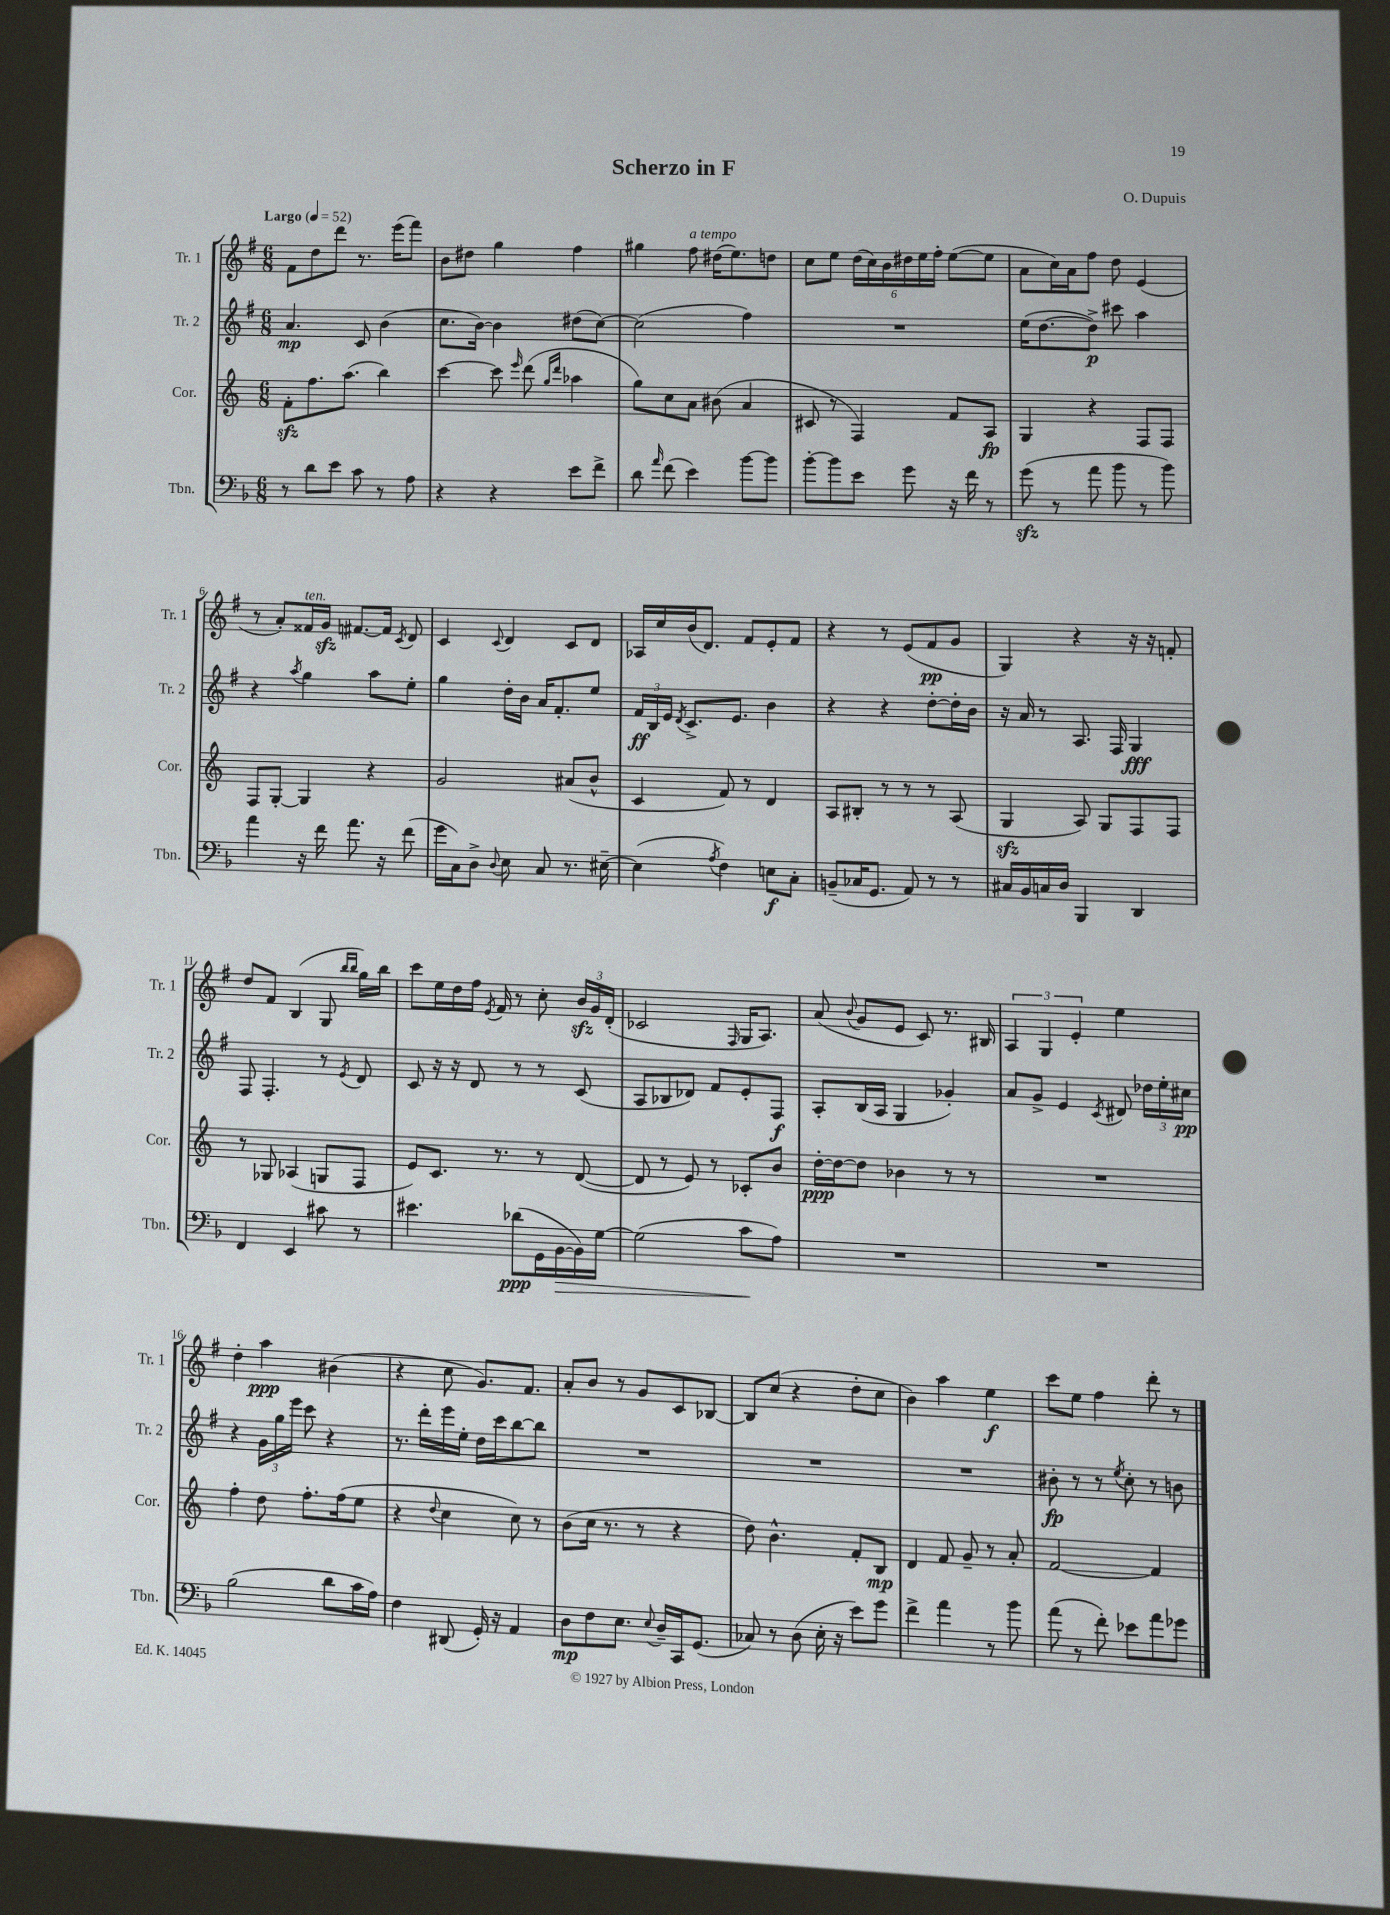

**kern	**dynam	**kern	**dynam	**kern	**dynam	**kern	**dynam
*part4	*part4	*part3	*part3	*part2	*part2	*part1	*part1
*staff4	*staff4	*staff3	*staff3	*staff2	*staff2	*staff1	*staff1
*I"Tbn.	*	*I"Cor.	*	*I"Tr. 2	*	*I"Tr. 1	*
*I'Tbn.	*	*I'Cor.	*	*I'Tr. 2	*	*I'Tr. 1	*
*clefF4	*	*clefG2	*	*clefG2	*	*clefG2	*
*k[b-]	*	*k[]	*	*k[f#]	*	*k[f#]	*
*M6/8	*	*M6/8	*	*M6/8	*	*M6/8	*
*MM52	*	*MM52	*	*MM52	*	*MM52	*
=1	=1	=1	=1	=1	=1	=1	=1
!	!	!	!	!	!	!LO:TX:a:B:t=Largo	!
8r	.	8fzz'\L	.	4.a/	mp	8f#\L	.
8d\L	.	8.ff\	.	.	.	8dd\	.
8e\J	.	.	.	.	.	8ddd\J	.
.	.	(8.aa\J	.	.	.	.	.
8c\	.	.	.	8c/	.	8.r	.
8r	.	4bb\)	.	(4b\	.	.	.
.	.	.	.	.	.	(16eee\KL	.
8A\	.	.	.	.	.	8fff#\J)	.
=2	=2	=2	=2	=2	=2	=2	=2
4r	.	[4ccc\	.	8.cc\L	.	8b\L	.
.	.	.	.	.	.	8dd#X\J	.
.	.	.	.	[16b\Jk)	.	.	.
4r	.	8ccc\]	.	4b\]	.	4gg\	.
.	.	16qqeee/	.	.	.	.	.
.	.	(8ddd\	.	.	.	.	.
.	.	16qqgg/LL	.	.	.	.	.
.	.	16qqddd/JJ	.	.	.	.	.
8e\L	.	4aa-X\	.	(8dd#X\L	.	4ff#\	.
8f^\J	.	.	.	[8cc\J)	.	.	.
=3	=3	=3	=3	=3	=3	=3	=3
8d\	.	8gg\L)	.	(2cc\]	.	4gg#X\	.
16qqa/	.	.	.	.	.	.	.
(8f\	.	8cc\	.	.	.	.	.
!	!	!	!	!	!	!LO:TX:a:i:t=a tempo	!
4e\)	.	8a\J	.	.	.	8ff#\	.
.	.	(8b#X\	.	.	.	(16dd#X\KL	.
.	.	.	.	.	.	8.ee\)	.
[8b-\L	.	4a/	.	4ff#\)	.	.	.
8b-\J]	.	.	.	.	.	8ddn\J	.
=4	=4	=4	=4	=4	=4	=4	=4
[8b-'\L	.	8c#X/	.	2.r	.	8cc\L	.
8b-\]	.	8r	.	.	.	8ee\J	.
8e\J	.	4F/)	.	.	.	(24dd\LL	.
.	.	.	.	.	.	24cc\)	.
.	.	.	.	.	.	24b\	.
8g\	.	.	.	.	.	24dd#X\	.
.	.	.	.	.	.	24ee\	.
.	.	.	.	.	.	24ff#'\JJ	.
16r	.	8f/L	.	.	.	([8ee\L	.
16f\	.	.	.	.	.	.	.
8r	.	8A/J	fp	.	.	8ee\J]	.
=5	=5	=5	=5	=5	=5	=5	=5
(8gzz\	.	4G/	.	(16ee\KL	.	8a\L	.
.	.	.	.	[8.dd\	.	.	.
8r	.	.	.	.	.	16cc\L)	.
.	.	.	.	.	.	16a\J	.
8a\	.	4r	.	8dd^\J])	p	8ff#\J	.
8b-\	.	.	.	8ccc#X\	.	8dd\	.
8r	.	8F/L	.	4aa\	.	(4e/	.
8b-\)	.	8F/J	.	.	.	.	.
!!LO:LB:g=z
=6	=6	=6	=6	=6	=6	=6	=6
4a\	.	8F/L	.	4r	.	8r	.
.	.	[8G'/J	.	.	.	8a'/L)	.
.	.	.	.	8qaa/	.	.	.
!	!	!	!	!	!	!LO:TX:a:i:t=ten.	!
16r	.	4G/]	.	4gg\	.	16f##X/L	.
16f\	.	.	.	.	.	16gzz/JJ	.
8.a\	.	.	.	.	.	[8.f#X/L	.
.	.	4r	.	8aa\L	.	.	.
16r	.	.	.	.	.	16f#/Jk]	.
.	.	.	.	.	.	8qc/	.
(8f\	.	.	.	8ee'\J	.	8d/	.
=7	=7	=7	=7	=7	=7	=7	=7
16g\LL	.	2g/	.	4gg\	.	4c/	.
16C\J)	.	.	.	.	.	.	.
8D^\J	.	.	.	.	.	.	.
8qqD/	.	.	.	.	.	8qqc/	.
8E\	.	.	.	16dd'\LL	.	4d/	.
.	.	.	.	16b\JJ	.	.	.
8C/	.	.	.	16a/KL	.	.	.
.	.	.	.	8.f#'/	.	.	.
8.r	.	(8a#X/L	.	.	.	8c/L	.
.	.	8b^^/J	.	8ee/J	.	8d/J	.
[16E#X~\	.	.	.	.	.	.	.
=8	=8	=8	=8	=8	=8	=8	=8
(4E#\]	.	4c/	.	24f#/LL	ff	16A-X/LL	.
.	.	.	.	24B/	.	.	.
.	.	.	.	.	.	16cc/	.
.	.	.	.	24e/JJ	.	.	.
.	.	.	.	8qd/	.	.	.
.	.	.	.	8.c^/L	.	(16b/J	.
.	.	.	.	.	.	8.d/J)	.
8qA/	.	.	.	.	.	.	.
4F\)	.	8f/)	.	.	.	.	.
.	.	.	.	8.e/J	.	.	.
.	.	8r	.	.	.	8f#/L	.
8En\L	f	4d/	.	4b\	.	8e'/	.
8C'\J	.	.	.	.	.	8f#/J	.
=9	=9	=9	=9	=9	=9	=9	=9
(8BBn~/L	.	8A/L	.	4r	.	4r	.
16C-X/K	.	8B#X'/J	.	.	.	.	.
8.GG/J	.	.	.	.	.	.	.
.	.	8r	.	4r	.	8r	.
8AA/)	.	8r	.	.	.	(8e/L	.
8r	.	8r	.	[8dd'\L	.	8f#/	pp
8r	.	(8A/	.	16dd'\L]	.	8g/J	.
.	.	.	.	16b\JJ	.	.	.
=10	=10	=10	=10	=10	=10	=10	=10
16C#X/LL	.	4Gzz/	.	16r	.	4G/)	.
16BB-/	.	.	.	16a/	.	.	.
16Cn/	.	.	.	8r	.	.	.
16D/JJ	.	.	.	.	.	.	.
4BBB-/	.	8A/)	.	8.A/	.	4r	.
.	.	8G/L	.	.	.	.	.
.	.	.	.	16F#/	.	.	.
4DD/	.	8F/	.	4G/	fff	16r	.
.	.	.	.	.	.	16r	.
.	.	8F/J	.	.	.	8fn'/	.
!!LO:LB:g=z
=11	=11	=11	=11	=11	=11	=11	=11
4FF/	.	8r	.	8F#/	.	8dd/L	.
.	.	8G-X/	.	4.F#'/	.	8f#/J	.
4EE/	.	(4A-X/	.	.	.	(4B/	.
8c#X\	.	8Gn/L	.	8r	.	8G/	.
.	.	.	.	.	.	16qqbb/LL	.
.	.	.	.	8qe/	.	16qqbb/JJ	.
8r	.	8F/J	.	8d/	.	16gg\LL)	.
.	.	.	.	.	.	16bb\JJ	.
=12	=12	=12	=12	=12	=12	=12	=12
4.e#X\	.	8e/L)	.	8c/	.	8ccc\L	.
.	.	8.c/J	.	16r	.	16ee\L	.
.	.	.	.	16r	.	16dd\	.
.	.	.	.	8d/	.	16ff#\JJ	.
.	.	.	.	.	.	8qe/	.
.	.	8.r	.	.	.	16f#/	.
(8d-X\L	ppp	.	.	8r	.	8r	.
16GG\L	.	8r	.	8r	.	8cc'\	.
!	!LO:HP:b	!	!	!	!	!	!
[16BB-\	>	.	.	.	.	.	.
16BB-\])	.	([8d/	.	(8c/	.	24bzz/LL	.
.	.	.	.	.	.	24g/	.
[16G\JJ	.	.	.	.	.	.	.
.	.	.	.	.	.	(24d'/JJ	.
=13	=13	=13	=13	=13	=13	=13	=13
(2G\]	.	8d/]	.	8A/L	.	2c-X/	.
.	.	8r	.	8B-X/	.	.	.
.	.	8e/)	.	8d-X/J)	.	.	.
.	.	8r	.	8f#/L	.	.	.
.	.	.	.	.	.	16qqF#/	.
8c\L	.	8c-X'/L	.	8e'/	.	16G/KL	.
.	.	.	.	.	.	8.A/J)	.
8A\J)	]	8b/J	.	8F#/J	f	.	.
=14	=14	=14	=14	=14	=14	=14	=14
2.r	.	[16dd'\LL	ppp	8A'/L	.	(8a/	.
.	.	16dd\J_	.	.	.	.	.
.	.	.	.	.	.	8qqb/	.
.	.	8dd\J]	.	(16B/L	.	8g/L	.
.	.	.	.	16A/JJ	.	.	.
.	.	4b-X\	.	4G/	.	8e/J	.
.	.	.	.	.	.	8c/)	.
.	.	8r	.	4g-X'/)	.	8.r	.
.	.	8r	.	.	.	.	.
.	.	.	.	.	.	16B#X/	.
=15	=15	=15	=15	=15	=15	=15	=15
2.r	.	2.r	.	8a/L	.	6A/	.
.	.	.	.	8g^/J	.	.	.
.	.	.	.	.	.	6G/	.
.	.	.	.	4e/	.	.	.
.	.	.	.	.	.	6e'/	.
.	.	.	.	8qc/	.	.	.
.	.	.	.	8d#X/	.	4ee\	.
.	.	.	.	24dd-X\LL	.	.	.
.	.	.	.	24ee'\	.	.	.
.	.	.	.	24cc#X\JJ	pp	.	.
!!LO:LB:g=z
=16	=16	=16	=16	=16	=16	=16	=16
(2B-\	.	4ff'\	.	4r	.	4dd'\	.
.	.	8dd\	.	24g\LL	.	4aa\	ppp
.	.	.	.	24gg\	.	.	.
.	.	.	.	24eee\JJ	.	.	.
.	.	8.ff'\L	.	8ccc\	.	.	.
8d\L	.	.	.	4r	.	(4b#X\	.
.	.	(16ff\k	.	.	.	.	.
16c\L	.	8ee\J	.	.	.	.	.
16A\JJ)	.	.	.	.	.	.	.
=17	=17	=17	=17	=17	=17	=17	=17
4F\	.	4r	.	8.r	.	4r	.
.	.	.	.	16ddd'\LL	.	.	.
.	.	8qqdd/	.	.	.	.	.
(8DD#X/	.	4cc\	.	16eee\	.	8cc\	.
.	.	.	.	16ee'\JJ	.	.	.
16GG'/)	.	.	.	16dd\LL	.	8.g/L)	.
16r	.	.	.	16ccc\J	.	.	.
4AA/	.	8cc\)	.	[8bb\	.	.	.
.	.	.	.	.	.	8.f#/J	.
.	.	8r	.	8bb\J]	.	.	.
=18	=18	=18	=18	=18	=18	=18	=18
8D\L	mp	(8b\L	.	2.r	.	8a'/L	.
8F\	.	16cc\Jk	.	.	.	8b/J	.
.	.	8.r	.	.	.	.	.
8.E\J	.	.	.	.	.	8r	.
.	.	8r	.	.	.	8g/L	.
8qqE/	.	.	.	.	.	.	.
16D~/LL	.	.	.	.	.	.	.
16CC/J	.	4r	.	.	.	8c/	.
(8.GG/J	.	.	.	.	.	.	.
.	.	.	.	.	.	[8B-X/J	.
=19	=19	=19	=19	=19	=19	=19	=19
8C-X/)	.	8dd\)	.	2.r	.	8B-/L]	.
8r	.	4.b^^\	.	.	.	(8cc/J	.
(8D\	.	.	.	.	.	4r	.
16E'\	.	.	.	.	.	.	.
16r	.	.	.	.	.	.	.
8e\L)	.	8f'/L	.	.	.	8dd'\L	.
8g\J	.	8B/J	mp	.	.	8cc\J	.
=20	=20	=20	=20	=20	=20	=20	=20
4f^\	.	4d/	.	2.r	.	4b\)	.
4a\	.	8f/	.	.	.	4aa\	.
.	.	8g~/	.	.	.	.	.
8r	.	8r	.	.	.	4ee\	f
8b-\	.	8a'/	.	.	.	.	.
=21	=21	=21	=21	=21	=21	=21	=21
(8a\	.	[2f/	.	8b#X'\	fp	8ccc\L	.
8r	.	.	.	8r	.	8ee\J	.
8f'\)	.	.	.	8r	.	4ff#\	.
.	.	.	.	8qee/	.	.	.
8e-X\L	.	.	.	8cc'\	.	.	.
8a\	.	4f/]	.	8r	.	8ddd'\	.
8g-X\J	.	.	.	8bn\	.	8r	.
==	==	==	==	==	==	==	==
*-	*-	*-	*-	*-	*-	*-	*-
